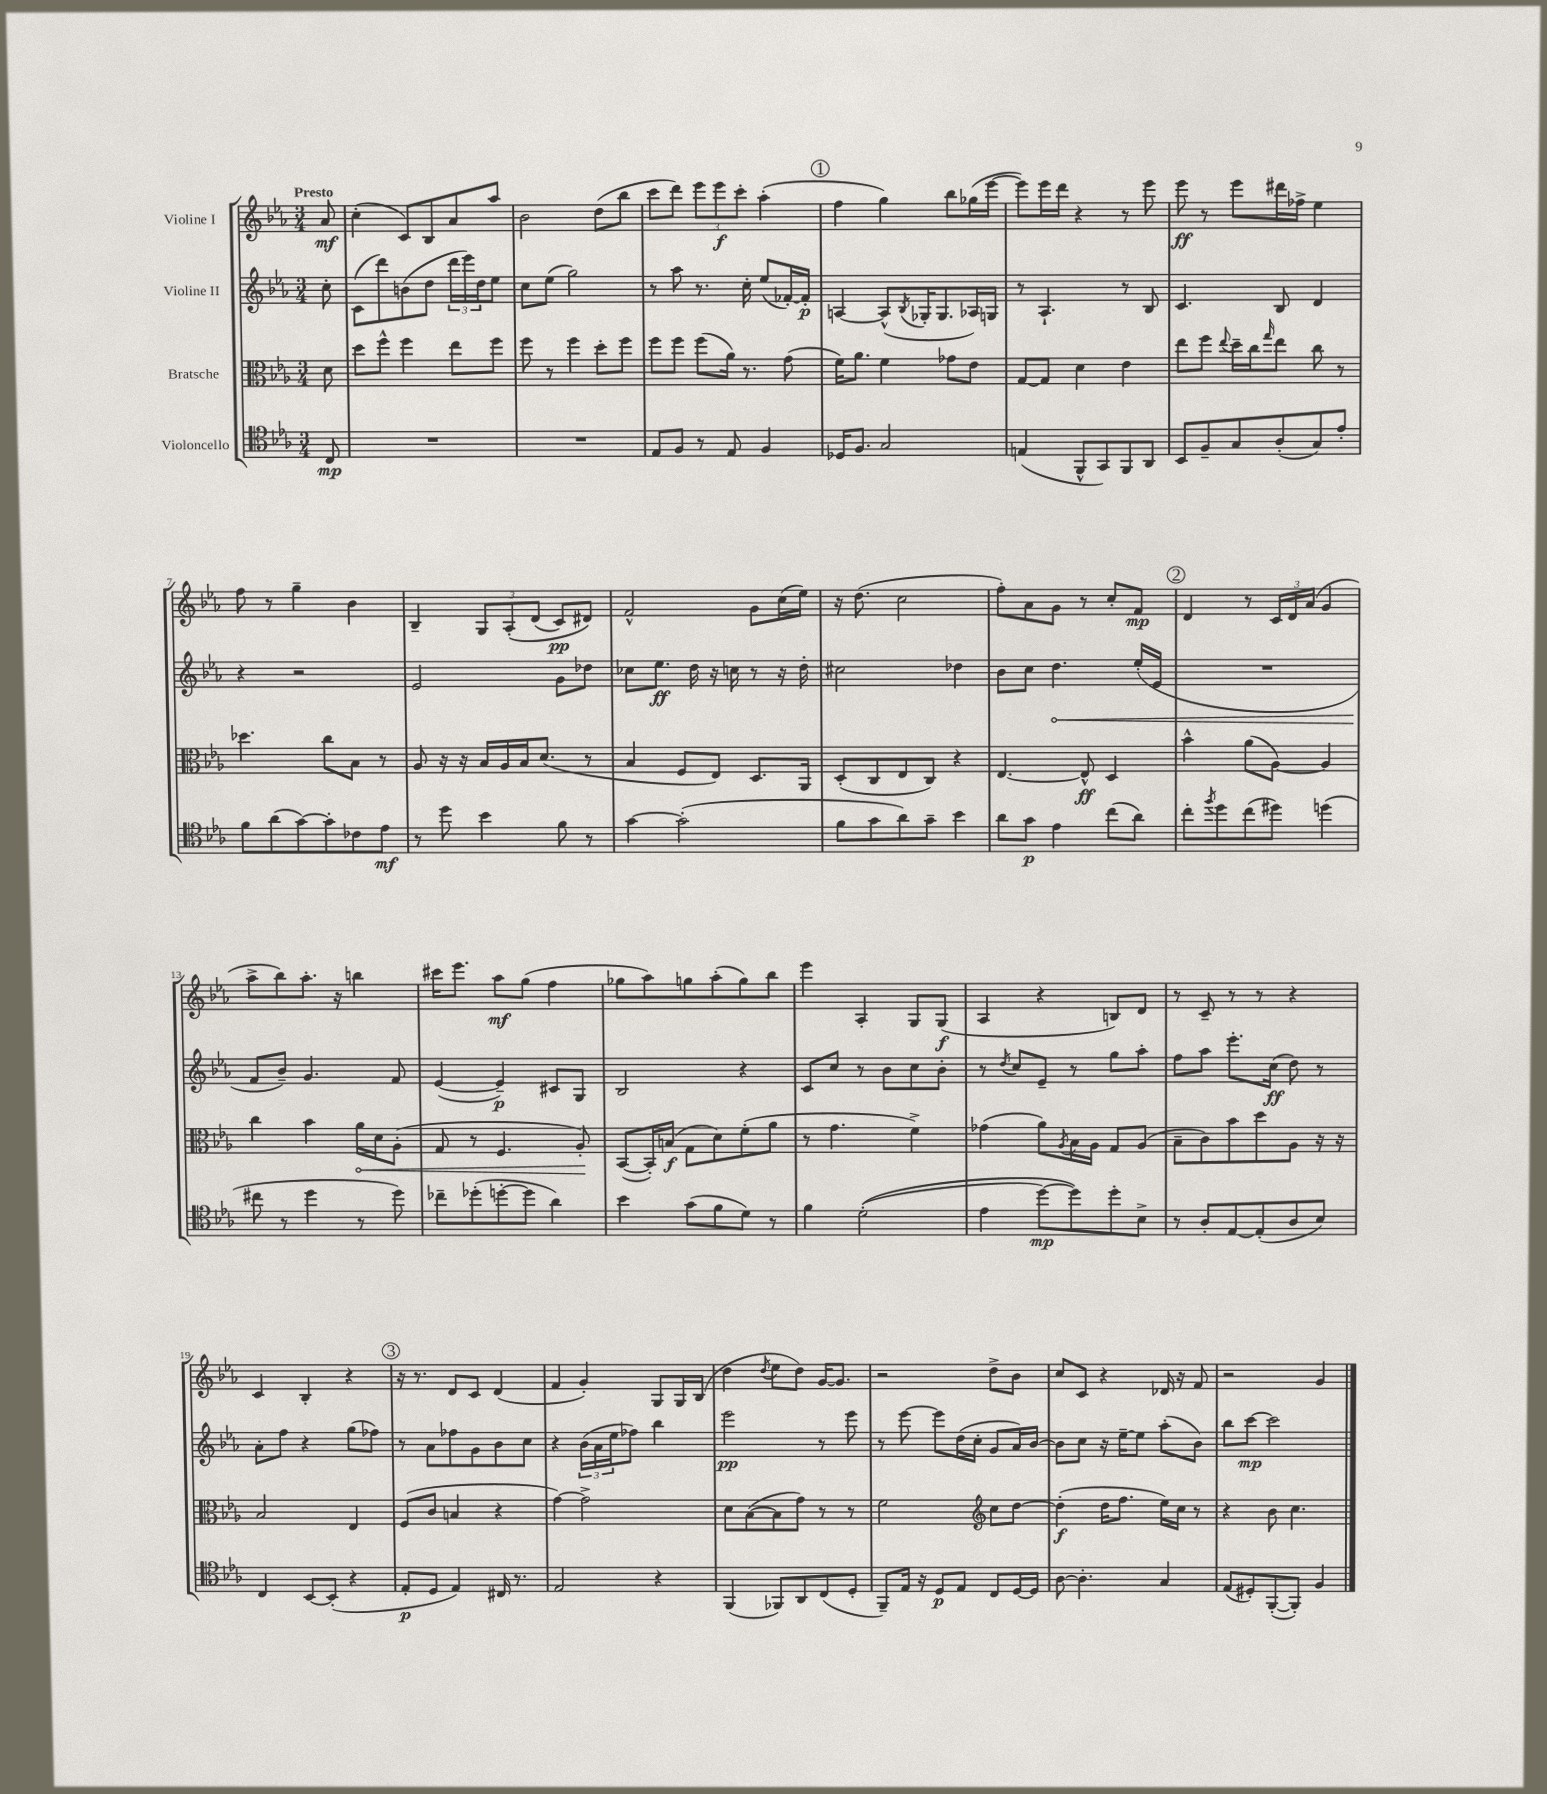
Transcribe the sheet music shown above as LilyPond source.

<<
\new StaffGroup <<
\new Staff = "s0" \with { instrumentName = "Violine I" } {
    \clef treble \key ees \major \numericTimeSignature \time 3/4 \partial 8 \tempo "Presto"
    aes'8\mf |
    c''4-.( c'8) bes8 aes'8 aes''8 |
    bes'2 d''8( bes''8 |
    c'''8 d'''8) \tuplet 3/2 { ees'''8 ees'''8\f c'''8-. } aes''4-.( |
    \mark \markup { \circle "1" } f''4 g''4) bes''8 ges''16( ees'''16~ |
    ees'''8) ees'''16 d'''16 r4 r8 ees'''8 |
    ees'''8\ff r8 ees'''8 dis'''16 fes''16-> ees''4 |
    f''8 r8 g''4-- bes'4 |
    bes4-- \tuplet 3/2 { g8 aes8-.\( d'8( } c'8\pp) dis'8\) |
    f'2-^ g'8 c''16( ees''16) |
    r16 d''8.( c''2 |
    f''8-.) aes'8 g'8 r8 c''8-. f'8\mp |
    \mark \markup { \circle "2" } d'4 r8 \tuplet 3/2 { c'16 d'16 aes'16( } g'4 |
    aes''8-> bes''8) aes''8.-. r16 b''4 |
    cis'''16 ees'''8. aes''8\mf g''8( f''4 |
    ges''8 aes''8) g''8 aes''8-.( g''8) bes''8 |
    ees'''4 aes4-. g8 g8\f( |
    aes4 r4 b8) d'8 |
    r8 c'8-- r8 r8 r4 |
    c'4 bes4-. r4 |
    \mark \markup { \circle "3" } r16 r8. d'8 c'8 d'4( |
    f'4 g'4-.) g8 g16 bes16( |
    d''4 \acciaccatura { d''8 } ees''8 d''8) g'16~ g'8. |
    r2 d''8-> bes'8 |
    c''8 c'8 r4 des'16 r16 f'8 |
    r2 g'4 \bar "|." |
}
\new Staff = "s1" \with { instrumentName = "Violine II" } {
    \clef treble \key ees \major \numericTimeSignature \time 3/4 \partial 8
    c''8-. |
    c'8( d'''8) b'8( d''8 \tuplet 3/2 { d'''16 ees'''16) d''16 } ees''8 |
    c''8 ees''8( g''2) |
    r8 aes''8 r8. c''16-. ees''8( fes'16~-.) fes'16-.\p |
    \mark \markup { \circle "1" } a4~ a8-^( \acciaccatura { bes8 } ges16-. ges8. aes16) g16 |
    r8 aes4.-! r8 bes8 |
    c'4. bes8 d'4 |
    r4 r2 |
    ees'2 g'8 des''8 |
    ces''8 ees''8.\ff d''16 r16 c''16 r8 r16 d''16-. |
    cis''2 des''4 |
    bes'8 c''8 \once \override Hairpin.circled-tip = ##t d''4.\< ees''16-.( ees'16 |
    \mark \markup { \circle "2" } R2. |
    f'8\! bes'8--) g'4. f'8 |
    ees'4~( ees'4--\p) cis'8 g8 |
    bes2 r4 |
    c'8 c''8 r8 bes'8 c''8 bes'8-. |
    r8 \acciaccatura { d''8 } c''8 ees'8-- r8 g''8 aes''8-. |
    f''8 aes''8 ees'''8.-. c''16\ff( d''8) r8 |
    aes'8-. f''8 r4 g''8( fes''8) |
    \mark \markup { \circle "3" } r8 aes'8 fes''8 g'8 bes'8 c''8 |
    r4 \tuplet 3/2 { bes'16( aes'16 ees''16 } fes''8) bes''4 |
    ees'''2\pp r8 ees'''8 |
    r8 ees'''8~ ees'''8 d''16( c''16-. g'8 aes'16) bes'16~ |
    bes'8 c''8 r16 ees''16~-- ees''8 aes''8-.( bes'8) |
    bes''8 c'''8~\mp c'''2 \bar "|." |
}
\new Staff = "s2" \with { instrumentName = "Bratsche" } {
    \clef alto \key ees \major \numericTimeSignature \time 3/4 \partial 8
    d'8 |
    d''8 f''8-^ f''4 ees''8 f''8 |
    f''8 r8 f''4 d''8-. f''8 |
    f''8 f''8 f''8( aes'16) r8. g'8( |
    \mark \markup { \circle "1" } f'16) aes'8. f'4 ges'8 ees'8 |
    g8~ g8 d'4 ees'4 |
    ees''8 f''8 \appoggiatura { ees''8 } d''16-- c''16 \grace { g''16 } ees''8 c''8 r8 |
    des''4. c''8 bes8 r8 |
    aes8 r16 r16 bes16 aes16 bes16 d'8.( r8 |
    bes4 f8 ees8) d8. aes,16 |
    d8-.( c8 ees8 c8) r4 |
    ees4.~ ees8-^\ff d4 |
    \mark \markup { \circle "2" } bes'4-^ aes'8( aes8~) aes4 |
    c''4 bes'4 \once \override Hairpin.circled-tip = ##t aes'16\< d'16 aes8-.( |
    g8 r8 f4. aes8-.\!) |
    bes,8~( bes,16-.) b16\f( g8 d'8) f'8-.( aes'8 |
    r8 g'4. f'4->) |
    ges'4( aes'8) \acciaccatura { aes8 } bes16 aes16 g8 aes8( |
    bes8-- c'8) bes'8 d''8 aes8 r16 r16 |
    bes2 ees4 |
    \mark \markup { \circle "3" } f8( c'8 b4 r4 |
    g'4~) g'2-> |
    d'8 bes8~( bes8 g'8) r8 r8 |
    f'2 \clef treble c''8 d''8~ |
    d''4-.\f( d''16 f''8. ees''16) c''16 r8 |
    r4 bes'8 c''4. \bar "|." |
}
\new Staff = "s3" \with { instrumentName = "Violoncello" } {
    \clef tenor \key ees \major \numericTimeSignature \time 3/4 \partial 8
    c8\mp |
    R2. |
    R2. |
    ees8 f8 r8 ees8 f4 |
    \mark \markup { \circle "1" } des16 f8. g2 |
    e4( f,8-^ g,8) f,8 aes,8 |
    bes,8 f8-- g8 aes8-.( g8) ees'8-. |
    f'8 aes'8( g'8~) g'8-. ces'8 ees'8\mf |
    r8 d''8 bes'4 f'8 r8 |
    g'4~ g'2-.( |
    f'8 g'8 aes'8) g'8-- bes'4 |
    aes'8 g'8\p ees'4 c''8( aes'8) |
    \mark \markup { \circle "2" } c''8-. \acciaccatura { f''8 } d''8 c''8( dis''8) d''4( |
    cis''8 r8 d''4 r8 d''8) |
    ces''8-- des''8-.( d''8~-. d''8 aes'4) |
    bes'4 g'8( f'8 d'8) r8 |
    f'4 d'2-.(\( |
    ees'4 d''8~\mp) d''8\) d''8-. bes8-> |
    r8 aes8-. ees8~ ees8-.( aes8 bes8) |
    c4 bes,8~ bes,8-.( r4 |
    \mark \markup { \circle "3" } ees8-.\p d8 ees4) cis16 r8. |
    ees2 r4 |
    f,4( fes,8) aes,8 c8( d8-. |
    f,8--) ees16 r16 d8\p ees8 c8 d16~ d16 |
    aes8~ aes4.-. g4 |
    ees8( dis8-.) f,8~-.( f,8-.) f4 \bar "|." |
}
>>
>>
